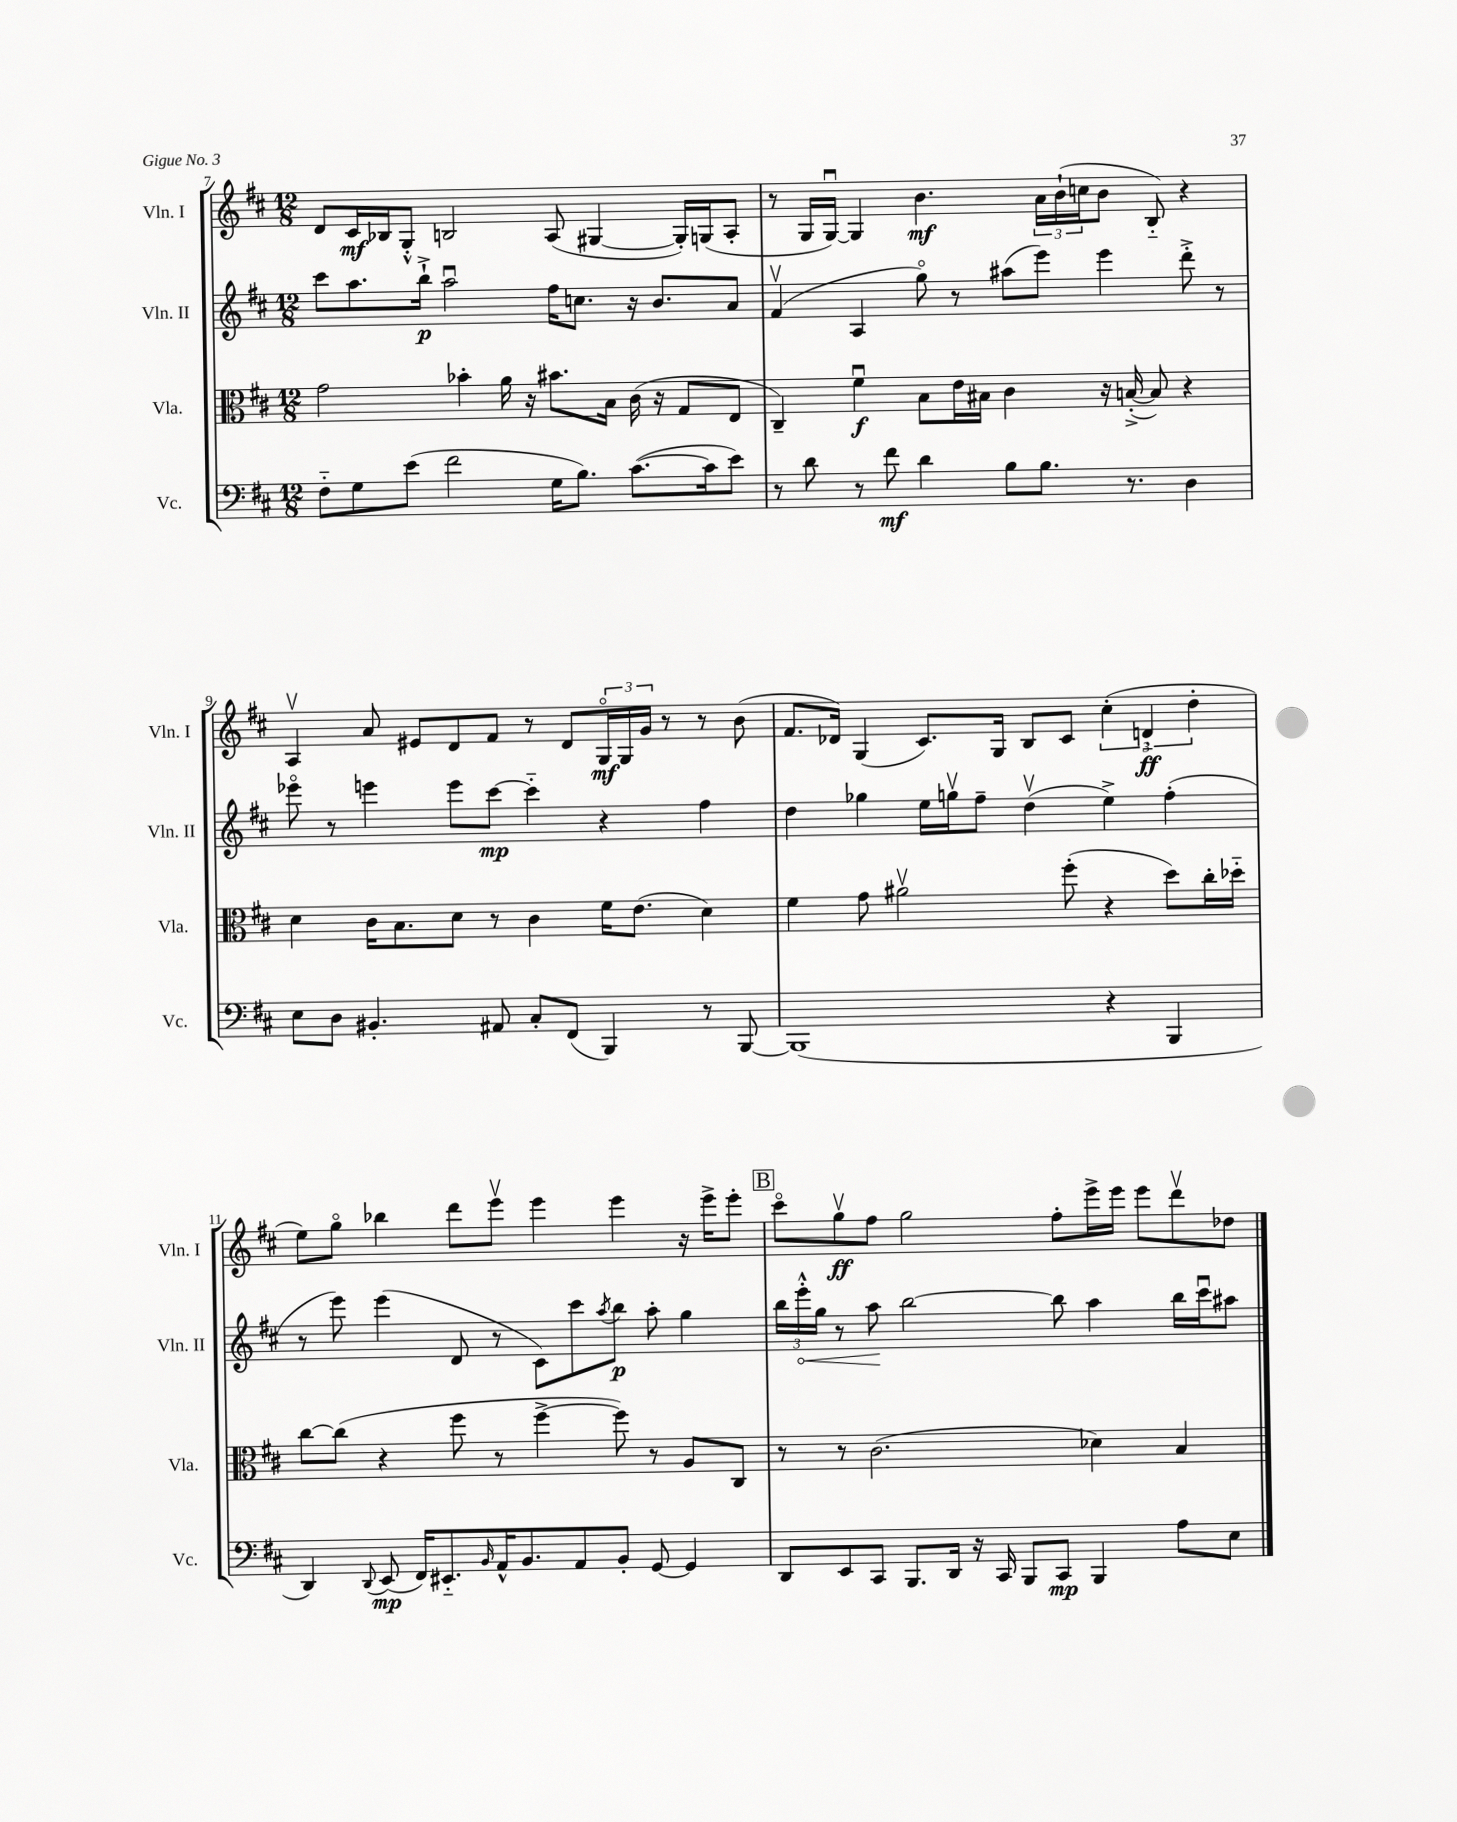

**kern	**dynam	**kern	**dynam	**kern	**dynam	**kern	**dynam
*part4	*part4	*part3	*part3	*part2	*part2	*part1	*part1
*staff4	*staff4	*staff3	*staff3	*staff2	*staff2	*staff1	*staff1
*I"Vc.	*	*I"Vla.	*	*I"Vln. II	*	*I"Vln. I	*
*I'Vc.	*	*I'Vla.	*	*I'Vln. II	*	*I'Vln. I	*
*clefF4	*	*clefC3	*	*clefG2	*	*clefG2	*
*k[f#c#]	*	*k[f#c#]	*	*k[f#c#]	*	*k[f#c#]	*
*M12/8	*	*M12/8	*	*M12/8	*	*M12/8	*
=7	=7	=7	=7	=7	=7	=7	=7
8F#\L	.	2g\	.	8ccc#\L	.	8d/L	.
8G\	.	.	.	8.aa\	.	16c#/L	mf
.	.	.	.	.	.	16B-X/J	.
(8e\J	.	.	.	.	.	8G'^^/J	.
.	.	.	.	16bb`^\Jk	p	.	.
2f#\	.	.	.	2aau\	.	2Bn/	.
.	.	4b-X'\	.	.	.	.	.
.	.	16a\	.	.	.	.	.
.	.	16r	.	.	.	.	.
16G\KL	.	8.b#X\L	.	16ff#\KL	.	(8A/	.
8.B\J)	.	.	.	8.ccn\J	.	.	.
.	.	.	.	.	.	[4G#X/	.
.	.	16B\Jk	.	.	.	.	.
([8.c#\L	.	(16c#\	.	16r	.	.	.
.	.	16r	.	8.b/L	.	.	.
.	.	8G/L	.	.	.	16G#'/LL])	.
16c#\k]	.	.	.	.	.	(16Gn/J	.
8e\J)	.	8E/J	.	8a/J	.	8A'/J	.
=8	=8	=8	=8	=8	=8	=8	=8
8r	.	4C#~/)	.	(4f#v/	.	8r	.
8d\	.	.	.	.	.	16G/LL	.
.	.	.	.	.	.	[16Gu/JJ)	.
8r	.	4f#u\	f	4A/	.	4G/]	.
8f#\	mf	.	.	.	.	.	.
4d\	.	8B\L	.	8gg\)	.	4.b\	mf
.	.	16e\L	.	8r	.	.	.
.	.	16B#X\JJ	.	.	.	.	.
8B\L	.	4c#\	.	(8aa#X\L	.	.	.
8.B\J	.	.	.	8eee\J)	.	24a\LL	.
.	.	.	.	.	.	(24b`\	.
.	.	.	.	.	.	24ccn\J	.
.	.	16r	.	4eee\	.	8b\J	.
8.r	.	([16Bn'^/	.	.	.	.	.
.	.	8B/])	.	.	.	8B/)	.
4D\	.	4r	.	8ddd'^\	.	4r	.
.	.	.	.	8r	.	.	.
!!LO:LB:g=z
=9	=9	=9	=9	=9	=9	=9	=9
8E\L	.	4d\	.	8eee-X\	.	4Av/	.
8D\J	.	.	.	8r	.	.	.
4.BB#X'/	.	16c#\KL	.	4eeen\	.	8a/	.
.	.	8.B\	.	.	.	.	.
.	.	.	.	.	.	8e#X/L	.
.	.	8d\J	.	8eee\L	.	8d/	.
8AA#X/	.	8r	.	[8ccc#\J	mp	8f#/J	.
8C#'/L	.	4c#\	.	4ccc#\]	.	8r	.
(8FF#/J	.	.	.	.	.	8d/L	.
4BBB/)	.	16f#\KL	.	4r	.	24G/L	mf
.	.	.	.	.	.	24G/	.
.	.	(8.e\J	.	.	.	.	.
.	.	.	.	.	.	24g/JJ	.
.	.	.	.	.	.	8r	.
8r	.	4d\)	.	4ff#\	.	8r	.
[8BBB/	.	.	.	.	.	(8b\	.
=10	=10	=10	=10	=10	=10	=10	=10
(1BBB]	.	4f#\	.	4dd\	.	8.f#/L	.
.	.	.	.	.	.	16d-X/Jk)	.
.	.	8g\	.	4gg-X\	.	(4G/	.
.	.	2a#Xv\	.	.	.	.	.
.	.	.	.	16ee\LL	.	8.c#/L)	.
.	.	.	.	16ggnv\J	.	.	.
.	.	.	.	8ff#~\J	.	.	.
.	.	.	.	.	.	16G/Jk	.
.	.	.	.	(4ddv\	.	8B/L	.
.	.	(8ff#'\	.	.	.	8c#/J	.
4r	.	4r	.	4ee^\)	.	(6cc#'\	.
.	.	.	.	.	.	6dn/	ff
4BBB/	.	8dd\L)	.	(4ff#'\	.	.	.
.	.	.	.	.	.	6dd'\	.
.	.	16cc#'\L	.	.	.	.	.
.	.	16dd-X\JJ	.	.	.	.	.
!!LO:LB:g=z
=11	=11	=11	=11	=11	=11	=11	=11
4DD/)	.	[8cc#\L	.	8r	.	8ee\L)	.
.	.	(8cc#\J]	.	8eee\)	.	8gg\J	.
8qqDD/	.	.	.	.	.	.	.
(8EE/	mp	4r	.	(4eee\	.	4bb-X\	.
16FF#/KL)	.	.	.	.	.	.	.
8.EE#X/	.	.	.	.	.	.	.
.	.	8ff#\	.	8d/	.	8ddd\L	.
16qqBB/	.	.	.	.	.	.	.
16AA^^/K	.	8r	.	8r	.	8eeev\J	.
8.BB/	.	.	.	.	.	.	.
.	.	[4ff#^\	.	8c#\L)	.	4eee\	.
8AA/	.	.	.	8ccc#\	.	.	.
.	.	.	.	8qaa/	.	.	.
8BB'/J	.	8ff#\])	.	8bb\J	p	4eee\	.
[8GG/	.	8r	.	8aa'\	.	.	.
4GG/]	.	8A/L	.	4gg\	.	16r	.
.	.	.	.	.	.	16eee^\KL	.
.	.	8C#/J	.	.	.	8eee'\J	.
!!LO:REH:place=s1:t=B
=12	=12	=12	=12	=12	=12	=12	=12
8DD/L	.	8r	.	24bb\LL	.	8ccc#\L	.
!	!	!	!	!	!LO:HP:b	!	!
.	.	.	.	24eee'^^\	<	.	.
.	.	.	.	24gg\JJ	.	.	.
8EE/	.	8r	.	8r	.	8ggv\	ff
8CC#/J	.	(2.c#\	.	8aa\	.	8ff#\J	.
8.BBB/L	.	.	.	[2bb\	[	2gg\	.
16DD/Jk	.	.	.	.	.	.	.
16r	.	.	.	.	.	.	.
16CC#/	.	.	.	.	.	.	.
8BBB/L	.	.	.	.	.	.	.
8CC#/J	mp	.	.	8bb\]	.	8ff#'\L	.
4BBB/	.	4d-X\)	.	4aa\	.	16eee^\L	.
.	.	.	.	.	.	16eee\JJ	.
.	.	.	.	.	.	8eee\L	.
8A\L	.	4B/	.	16bb\LL	.	8dddv\	.
.	.	.	.	16ccc#u\J	.	.	.
8E\J	.	.	.	8aa#X\J	.	8dd-X\J	.
==	==	==	==	==	==	==	==
*-	*-	*-	*-	*-	*-	*-	*-
